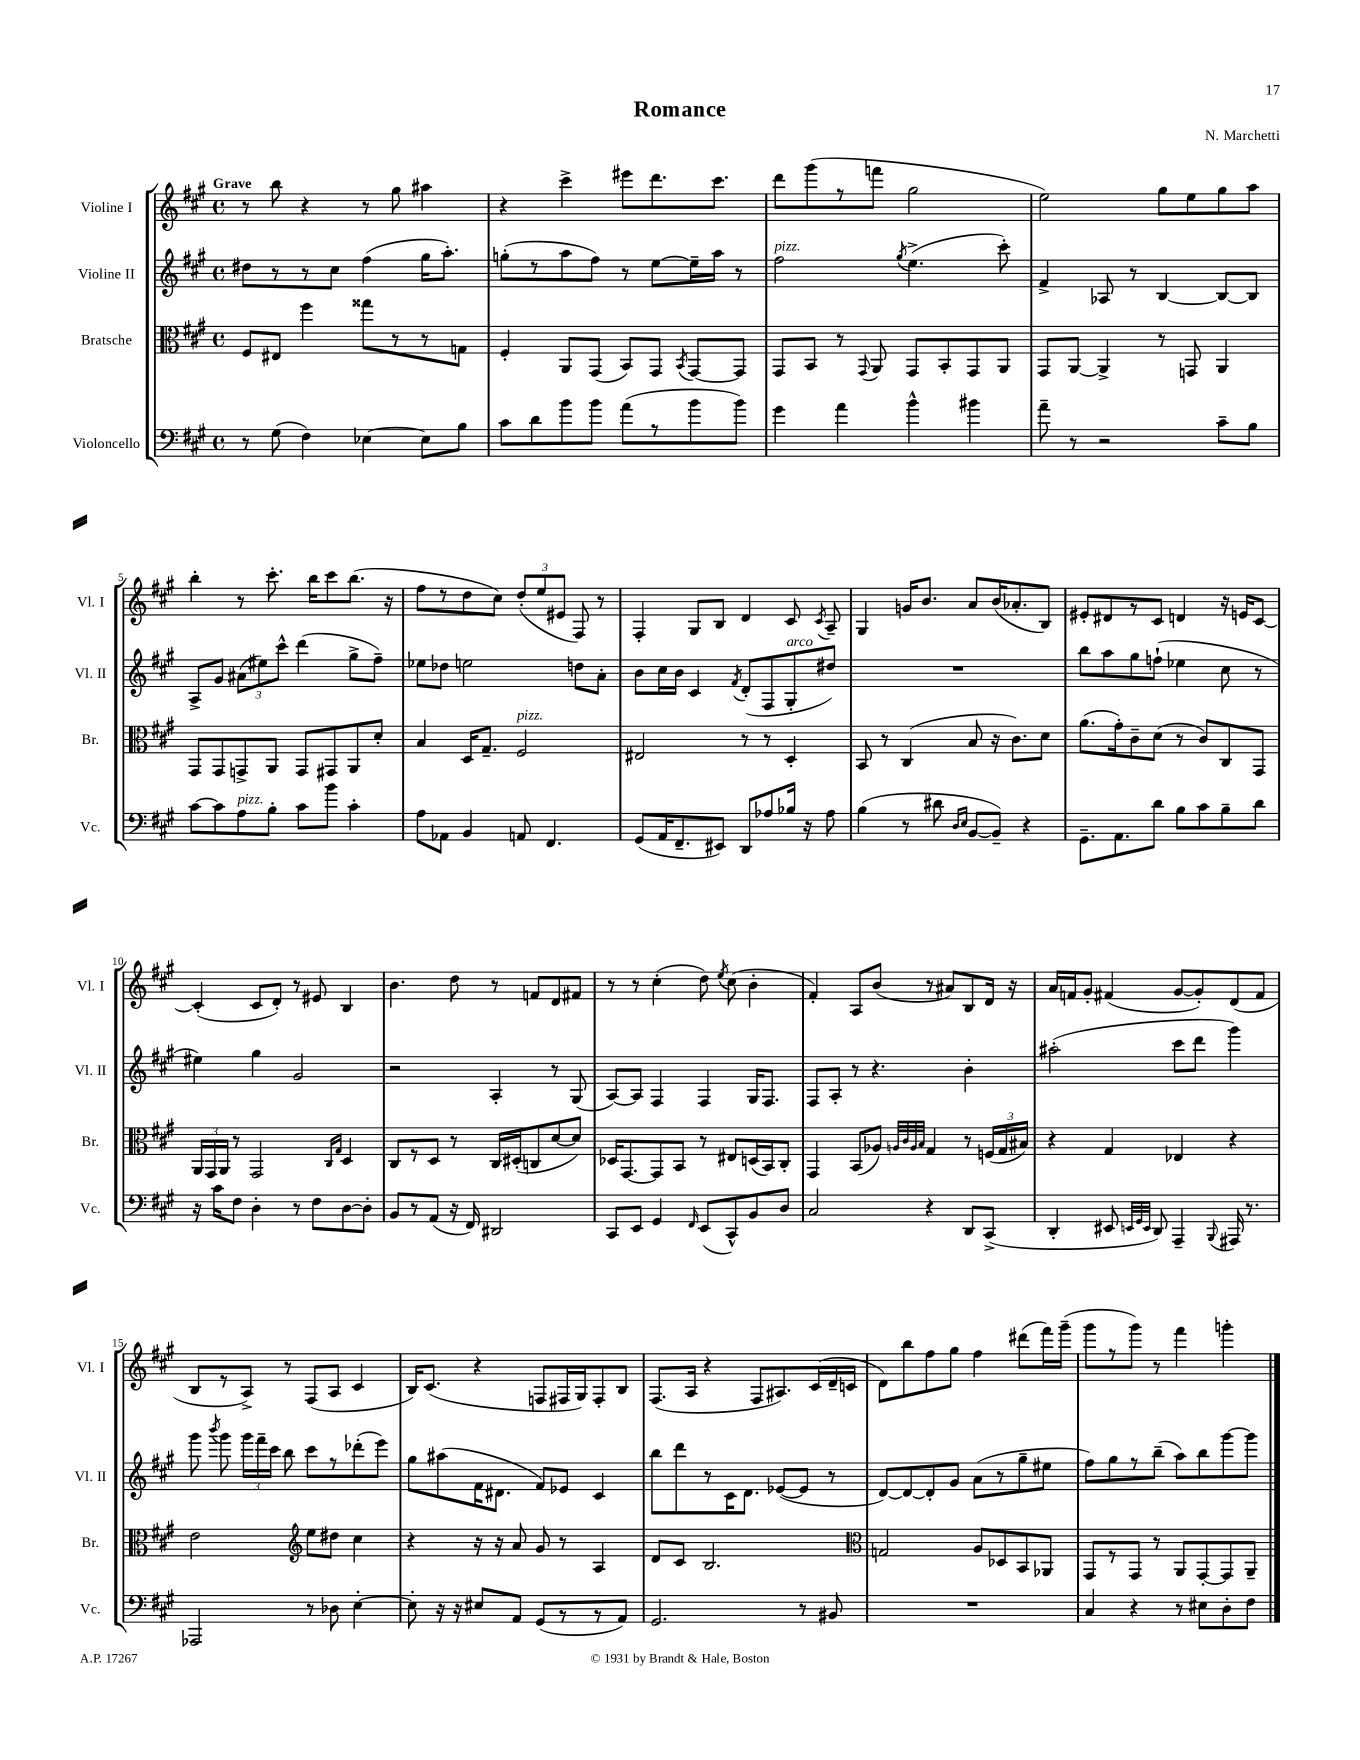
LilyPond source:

\header { title = "Romance" composer = "N. Marchetti" }
<<
\new StaffGroup <<
\new Staff = "s0" \with { instrumentName = "Violine I" shortInstrumentName = "Vl. I" } {
    \clef treble \key a \major \defaultTimeSignature \time 4/4 \tempo "Grave"
    \autoBeamOff r8 b''8 r4 r8 gis''8 ais''4 |
    r4 cis'''4-> eis'''8[ d'''8. cis'''8.] |
    d'''8[ gis'''8( r8 f'''8] gis''2 |
    e''2) gis''8[ e''8 gis''8 a''8] |
    b''4-. r8 cis'''8.-. b''16[ cis'''8 b''8.]( r16 |
    fis''8[ r8 d''8 cis''8]) \tuplet 3/2 { d''8[-.( e''8 eis'8] } fis8) r8 |
    fis4-. gis8[ b8] d'4 cis'8 \acciaccatura { cis'8 } a8-- |
    gis4 g'16[ b'8.] a'8[ b'16( aes'8.-. b8]) |
    eis'8[-. dis'8 r8 cis'8] d'4 r16 e'16[ cis'8]~ |
    cis'4-.( cis'8[ d'8]-.) r8 eis'8 b4 |
    b'4. d''8 r8 f'8[ d'8 fis'8] |
    r8 r8 cis''4-.( d''8) \acciaccatura { e''8 } cis''8( b'4-. |
    fis'4-.) a8[ b'8]( r8 ais'8[) b8 d'16] r16 |
    a'16[ f'16 gis'8]-. fis'4( gis'8[~ gis'8-.) d'8( fis'8] |
    b8[ r8 a8]->) r8 fis8[( a8] cis'4 |
    b16[) cis'8.]( r4 f8[ fis16 gis16) fis8-. b8] |
    fis8.[( a16] r4 fis8[ ais8.) cis'16( d'16-- c'16] |
    d'8[) b''8 fis''8 gis''8] fis''4 dis'''8[( fis'''16) gis'''16]--( |
    gis'''8[ r8 gis'''8]) r8 fis'''4 g'''4-. \bar "|." |
}
\new Staff = "s1" \with { instrumentName = "Violine II" shortInstrumentName = "Vl. II" } {
    \clef treble \key a \major \defaultTimeSignature \time 4/4
    \autoBeamOff dis''8[ r8 r8 cis''8] fis''4( gis''16[ a''8.]-.) |
    g''8[-.( r8 a''8 fis''8]) r8 e''8[~ e''16-- a''16] r8 |
    fis''2^\markup { \italic "pizz." } \acciaccatura { gis''8 } e''4.->( cis'''8-.) |
    fis'4-> aes8 r8 b4~ b8[~ b8] |
    a8[-> gis'8] \tuplet 3/2 { ais'8[( eis''8) cis'''8]-^ } d'''4( gis''8[-> fis''8]--) |
    ees''8[ des''8] e''2 d''8[ a'8]-. |
    b'8[ cis''16 b'16] cis'4 \acciaccatura { fis'8 } d'8[-.( fis8 gis8-.^\markup { \italic "arco" } dis''8]) |
    R1 |
    b''8[ a''8 gis''8 f''8]-!( ees''4 cis''8 r8 |
    eis''4) gis''4 gis'2 |
    r2 a4-. r8 gis8( |
    a8[~) a8] fis4 fis4 gis16[ fis8.] |
    fis8[ a8]-. r8 r4. b'4-. |
    ais''2-.( cis'''8[ d'''8] gis'''4) |
    gis'''8 \acciaccatura { b'''8 } gis'''8 \tuplet 3/2 { gis'''16[ fis'''16-- cis'''16] } b''8 cis'''8[ r8 des'''8-.( e'''8]) |
    gis''8[ ais''8( fis'16 dis'8.] fis'8[) ees'8] cis'4 |
    b''8[ d'''8 r8 cis'16 d'8.] ees'8[~( ees'8] r8 |
    d'8[~) d'8~ d'8-. gis'8] a'8[( r8 gis''8-- eis''8] |
    fis''8[) gis''8 r8 b''8]--( a''8[) b''8 gis'''8~ gis'''8] \bar "|." |
}
\new Staff = "s2" \with { instrumentName = "Bratsche" shortInstrumentName = "Br." } {
    \clef alto \key a \major \defaultTimeSignature \time 4/4
    \autoBeamOff fis8[ eis8] fis''4 gisis''8[ r8 r8 g8] |
    fis4-. a,8[ gis,8]( b,8[) gis,8] \acciaccatura { b,8 } gis,8[~ gis,8] |
    gis,8[ b,8] r8 \appoggiatura { gis,8 } a,8 gis,8[ b,8-. gis,8 a,8] |
    gis,8[ a,8]~ a,4-> r8 g,8 a,4 |
    gis,8[ gis,8 g,8-> a,8] g,8[ gis,8 a,8 d'8]-. |
    b4 d16[ gis8.]-- fis2^\markup { \italic "pizz." } |
    eis2 r8 r8 d4-. |
    b,8 r8 cis4( b8 r16 cis'8.[) d'8] |
    a'8.[( gis'16-.) cis'8-- d'8]( r8 cis'8[) cis8 gis,8] |
    \tuplet 3/2 { a,16[ gis,16 a,16] } r8 gis,2 \grace { cis16[ gis16] } d4 |
    cis8[ r8 d8] r8 cis16[ dis16-.( c8 d'8~ d'8]) |
    des16[ gis,8.~ gis,8 b,8] r8 eis8[ d16( b,16) cis8]-. |
    gis,4 b,8[( aes8]) \grace { a32[ cis'32 a32 b32] } gis4 r8 \tuplet 3/2 { f16[( gis16 bis16]) } |
    r4 gis4 ees4 r4 |
    e'2 \clef treble e''8[ dis''8] cis''4 |
    r4 r16 r16 a'8 gis'8 r8 a4 |
    d'8[ cis'8] b2. |
    \clef alto g2 a8[ des8 b,8 aes,8] |
    gis,8[ r8 gis,8] r8 a,8[ gis,8~-. gis,8 a,8]-- \bar "|." |
}
\new Staff = "s3" \with { instrumentName = "Violoncello" shortInstrumentName = "Vc." } {
    \clef bass \key a \major \defaultTimeSignature \time 4/4
    \autoBeamOff r8 gis8( fis4) ees4~ ees8[ b8] |
    cis'8[ d'8 b'8 b'8] a'8[( r8 b'8 b'8]) |
    gis'4 a'4 b'4-^ bis'4 |
    a'8-- r8 r2 cis'8[-- b8] |
    cis'8[~ cis'8 a8^\markup { \italic "pizz." } b8]-. cis'8[ b'8] cis'4-. |
    a8[ aes,8] b,4 a,8 fis,4. |
    gis,8[( a,16 fis,8.-- eis,8]) d,8[ aes8 bes16] r16 aes8 |
    b4( r8 dis'8 \grace { d16[ e16] } b,8[~ b,8]--) r4 |
    gis,8.[-- a,8. d'8] b8[ cis'8 b8-- d'8] |
    r16 cis'16[ fis8] d4-. r8 fis8[ d8~ d8]-. |
    b,8[ r8 a,8]( r16 fis,16) dis,2 |
    cis,8[ e,8] gis,4 \grace { fis,16 } e,8[( cis,8-^) b,8 d8] |
    cis2 r4 d,8[ cis,8]->( |
    d,4-. eis,8 \grace { e,32[ gis,32 e,32] } d,8) a,,4-- \appoggiatura { b,,8 } ais,,16 r8. |
    aes,,2 r8 des8 e4~-. |
    e8-. r16 r16 eis8[ a,8] gis,8[( r8 r8 a,8]) |
    gis,2. r8 bis,8 |
    R1 |
    cis4 r4 r8 eis8[ d8-. fis8] \bar "|." |
}
>>
>>
